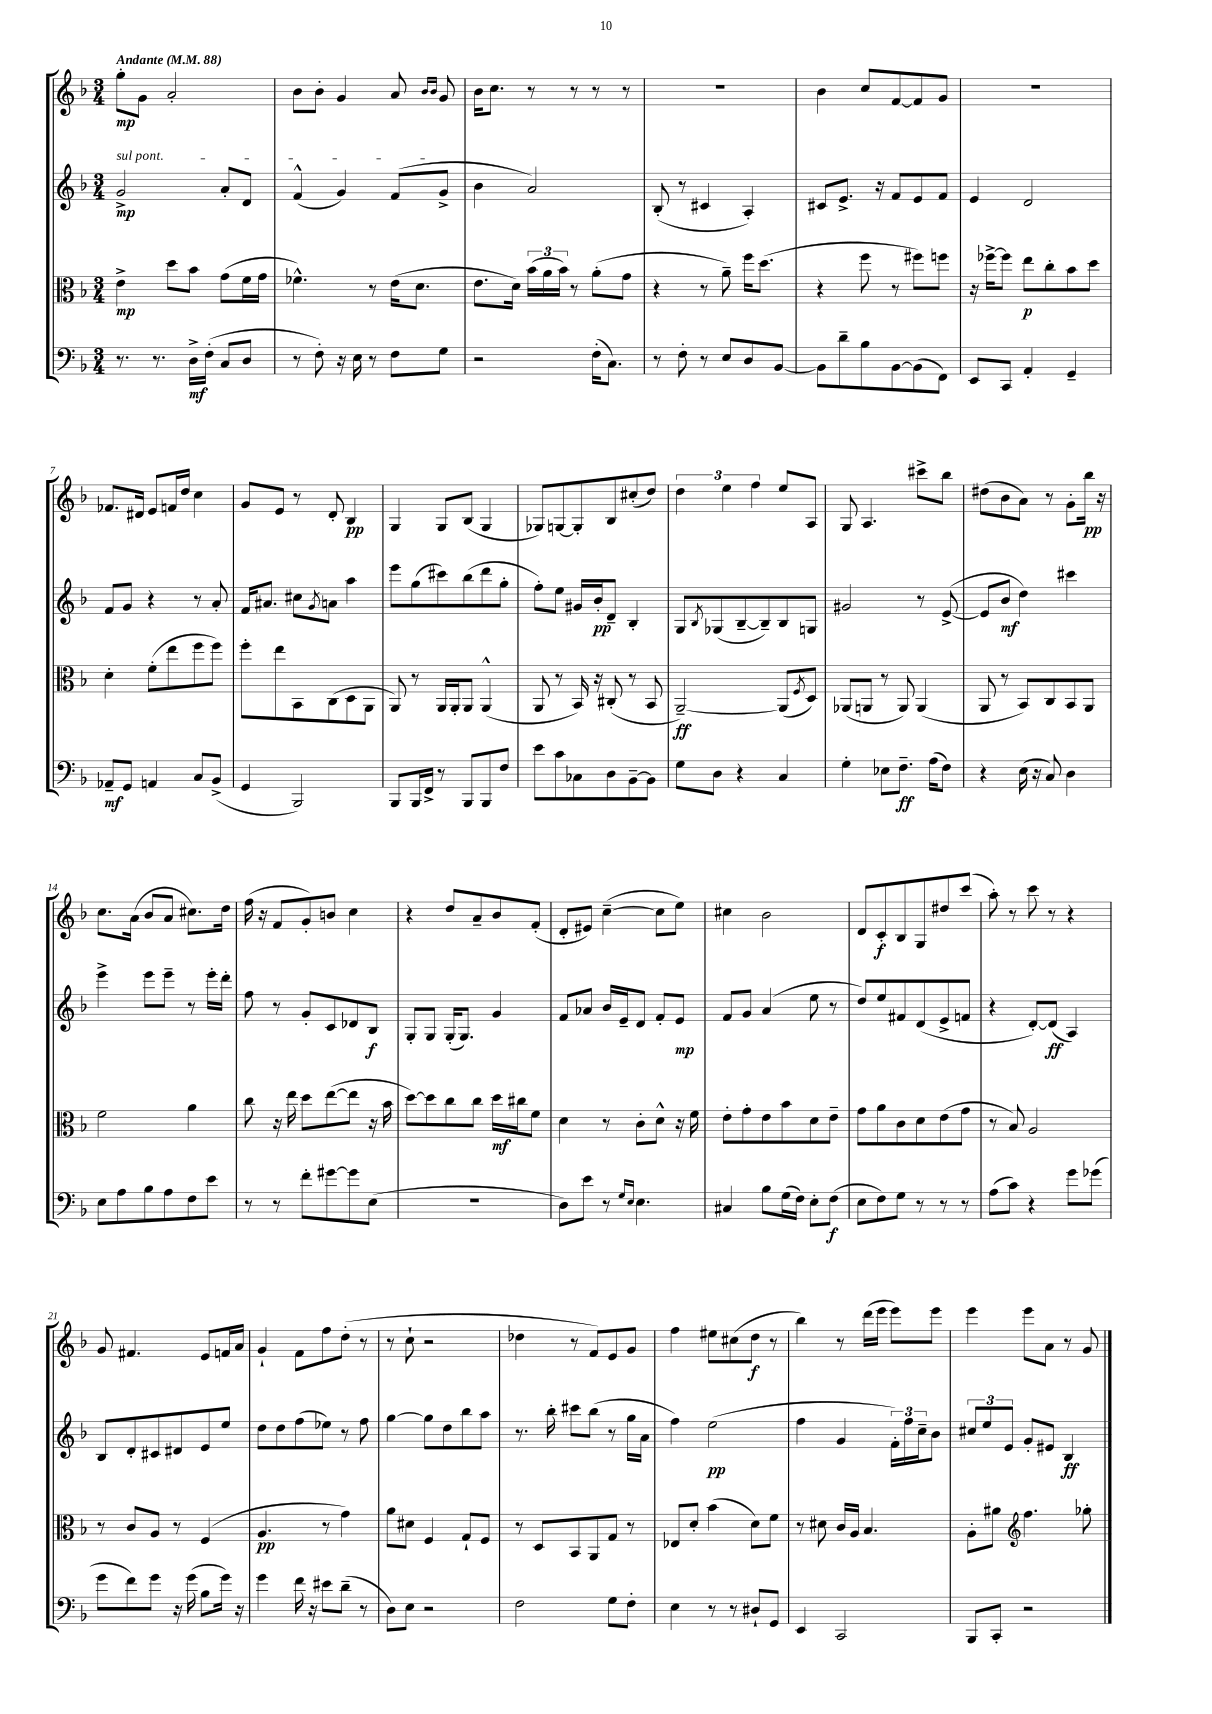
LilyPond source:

<<
\new StaffGroup <<
\new Staff = "s0" {
    \clef treble \key f \major \numericTimeSignature \time 3/4 \tempo "Andante" 4 = 88
    g''8-.\mp g'8 a'2-. |
    bes'8 bes'8-. g'4 a'8 \grace { bes'16 bes'16 } g'8 |
    bes'16 c''8. r8 r8 r8 r8 |
    R2. |
    bes'4 c''8 f'8~ f'8 g'8 |
    R2. |
    fes'8. dis'16 e'8 f'16 d''16 c''4 |
    g'8 e'8 r8 d'8-. bes4\pp |
    g4 g8 bes8( g4 |
    ges8) g8~ g8-. bes8 cis''8-.( d''8) |
    \tuplet 3/2 { d''4 e''4 f''4 } e''8 a8 |
    g8 a4. cis'''8-> bes''8 |
    dis''8( bes'8 a'8) r8 g'8-. bes''16\pp r16 |
    c''8. a'16( bes'8 a'8 cis''8.) d''16 |
    f''16( r16 f'8 g'8-.) b'8 c''4 |
    r4 d''8 a'8-- bes'8 f'8-.( |
    d'8-. eis'8) c''4~--( c''8 e''8) |
    cis''4 bes'2 |
    d'8 c'8-.\f bes8 g8 dis''8 c'''8( |
    a''8-.) r8 c'''8 r8 r4 |
    g'8 fis'4. e'8 f'16 a'16 |
    g'4-! f'8 f''8 d''8-.( r8 |
    r8 c''8-! r2 |
    des''4 r8 f'8) e'8 g'8 |
    f''4 eis''8 cis''8( d''8\f r8 |
    bes''4) r8 d'''16( e'''16 e'''8) e'''8 |
    e'''4 e'''8 a'8 r8 g'8 \bar "|." |
}
\new Staff = "s1" {
    \clef treble \key f \major \numericTimeSignature \time 3/4
    \once \override TextSpanner.bound-details.left.text = \markup { \italic "sul pont." } g'2->\mp\startTextSpan a'8-. d'8 |
    f'4-^( g'4) f'8( g'8->\stopTextSpan |
    bes'4 a'2) |
    bes8-.( r8 cis'4 a4-.) |
    cis'8 e'8.-> r16 f'8 e'8 f'8 |
    e'4 d'2 |
    f'8 g'8 r4 r8 a'8-. |
    f'16 ais'8. cis''8 \acciaccatura { g'8 } a'8 a''4 |
    e'''8 g''8( cis'''8) bes''8( d'''8 g''8-. |
    f''8-.) e''8 gis'16 bes'16-.\pp d'8-- bes4-. |
    g8 \acciaccatura { bes8 } ges8( bes8~-- bes8--) bes8 g8 |
    gis'2 r8 e'8~->( |
    e'8 bes'8\mf d''4) cis'''4 |
    e'''4-> e'''8 e'''8-- r8 e'''16-. d'''16-. |
    f''8 r8 g'8-. c'8 des'8 bes8\f |
    g8-. g8 g16-.( g8.) g'4 |
    f'8 aes'8 bes'16 e'16-- d'8 f'8-. e'8\mp |
    f'8 g'8 a'4( e''8 r8 |
    d''8) e''8 fis'8 d'8( e'8-> f'8 |
    r4 d'8~-.) d'8\ff( a4) |
    bes8 d'8-. cis'8 dis'8 e'8 e''8 |
    d''8 d''8 f''8( ees''8) r8 f''8 |
    g''4~ g''8 d''8 bes''8 a''8 |
    r8. bes''16-. cis'''8 bes''8( r8 g''16 a'16 |
    f''4) e''2\pp( |
    f''4 g'4 \tuplet 3/2 { f'16-.) f''16 c''16-- } bes'8 |
    \tuplet 3/2 { cis''8 e''8 e'8 } g'8-. eis'8 bes4\ff \bar "|." |
}
\new Staff = "s2" {
    \clef alto \key f \major \numericTimeSignature \time 3/4
    e'4->\mp d''8 bes'8 g'8( f'16 g'16 |
    fes'4.-^) r8 e'16( d'8. |
    e'8. d'16) \tuplet 3/2 { bes'16( a'16 bes'16) } r8 a'8-.( g'8 |
    r4 r8 a'8--) f''16 d''8.( |
    r4 f''8 r8 fis''8) f''8 |
    r16 fes''16~-> fes''8 e''8\p c''8-. bes'8 d''8 |
    d'4-. f'8-.( e''8 f''8 f''8) |
    f''8-. e''8 bes,8 c8( d8 a,8 |
    a,8) r8 a,16 a,16-. a,8 a,4-^( |
    a,8 r8 bes,16) r16 cis8-.( r8 bes,8 |
    a,2~--\ff) a,8( \acciaccatura { f8 } d8) |
    aes,8( a,8 r8 a,8) a,4( |
    a,8 r8 bes,8) c8 bes,8 a,8 |
    f'2 a'4 |
    c''8 r16 e''16 d''8 e''8~( e''8 r16 bes'16 |
    d''8~) d''8 c''8 c''8 d''16\mf cis''16 f'8 |
    d'4 r8 c'8-. d'8-^ r16 f'16 |
    e'8-. g'8-. e'8 bes'8 d'8 e'8-- |
    g'8 a'8 c'8 d'8 e'8( g'8 |
    r8 bes8) a2 |
    r8 c'8 a8 r8 f4( |
    a4.\pp r8 g'4) |
    a'8 dis'8 f4 g8-! f8 |
    r8 d8 bes,8 a,8 g8 r8 |
    ees8 d'8-. bes'4( d'8) f'8 |
    r8 dis'8 c'16 a16 bes4. |
    a8-. ais'8 \clef treble f''4. ges''8-. \bar "|." |
}
\new Staff = "s3" {
    \clef bass \key f \major \numericTimeSignature \time 3/4
    r8. r8. d16->\mf f16-.( c8 d8 |
    r8 f8-.) r16 e16 r8 f8 g8 |
    r2 f16-.( c8.) |
    r8 f8-. r8 e8 d8 bes,8~ |
    bes,8 d'8-- bes8 bes,8~ bes,8( f,8) |
    e,8 c,8 a,4-. g,4-- |
    aes,8--\mf g,8 a,4 c8 bes,8->( |
    g,4 bes,,2) |
    bes,,8 bes,,16 f,16-> r8 bes,,8 bes,,8 f8 |
    e'8 c'8 ces8 d8 bes,8~-- bes,8 |
    g8 d8 r4 c4 |
    g4-. ees8 f8.--\ff a16( f8) |
    r4 e16( r16 c8) d4 |
    e8 a8 bes8 a8 f8 e'8 |
    r8 r8 f'8-. gis'8~ gis'8 e8( |
    R2. |
    d8) e'8 r8 \grace { g16 e16 } e4. |
    cis4 bes8 g16( f16) e8-. f8\f( |
    e8 f8) g8 r8 r8 r8 |
    a8( c'8) r4 g'8 ges'8( |
    g'8 f'8) g'8 r16 g'16( bes8 g'16) r16 |
    g'4 f'16 r16 eis'8 d'8--( r8 |
    d8) e8 r2 |
    f2 g8 f8-. |
    e4 r8 r8 dis8-! g,8 |
    e,4 c,2 |
    bes,,8 c,8-. r2 \bar "|." |
}
>>
>>
